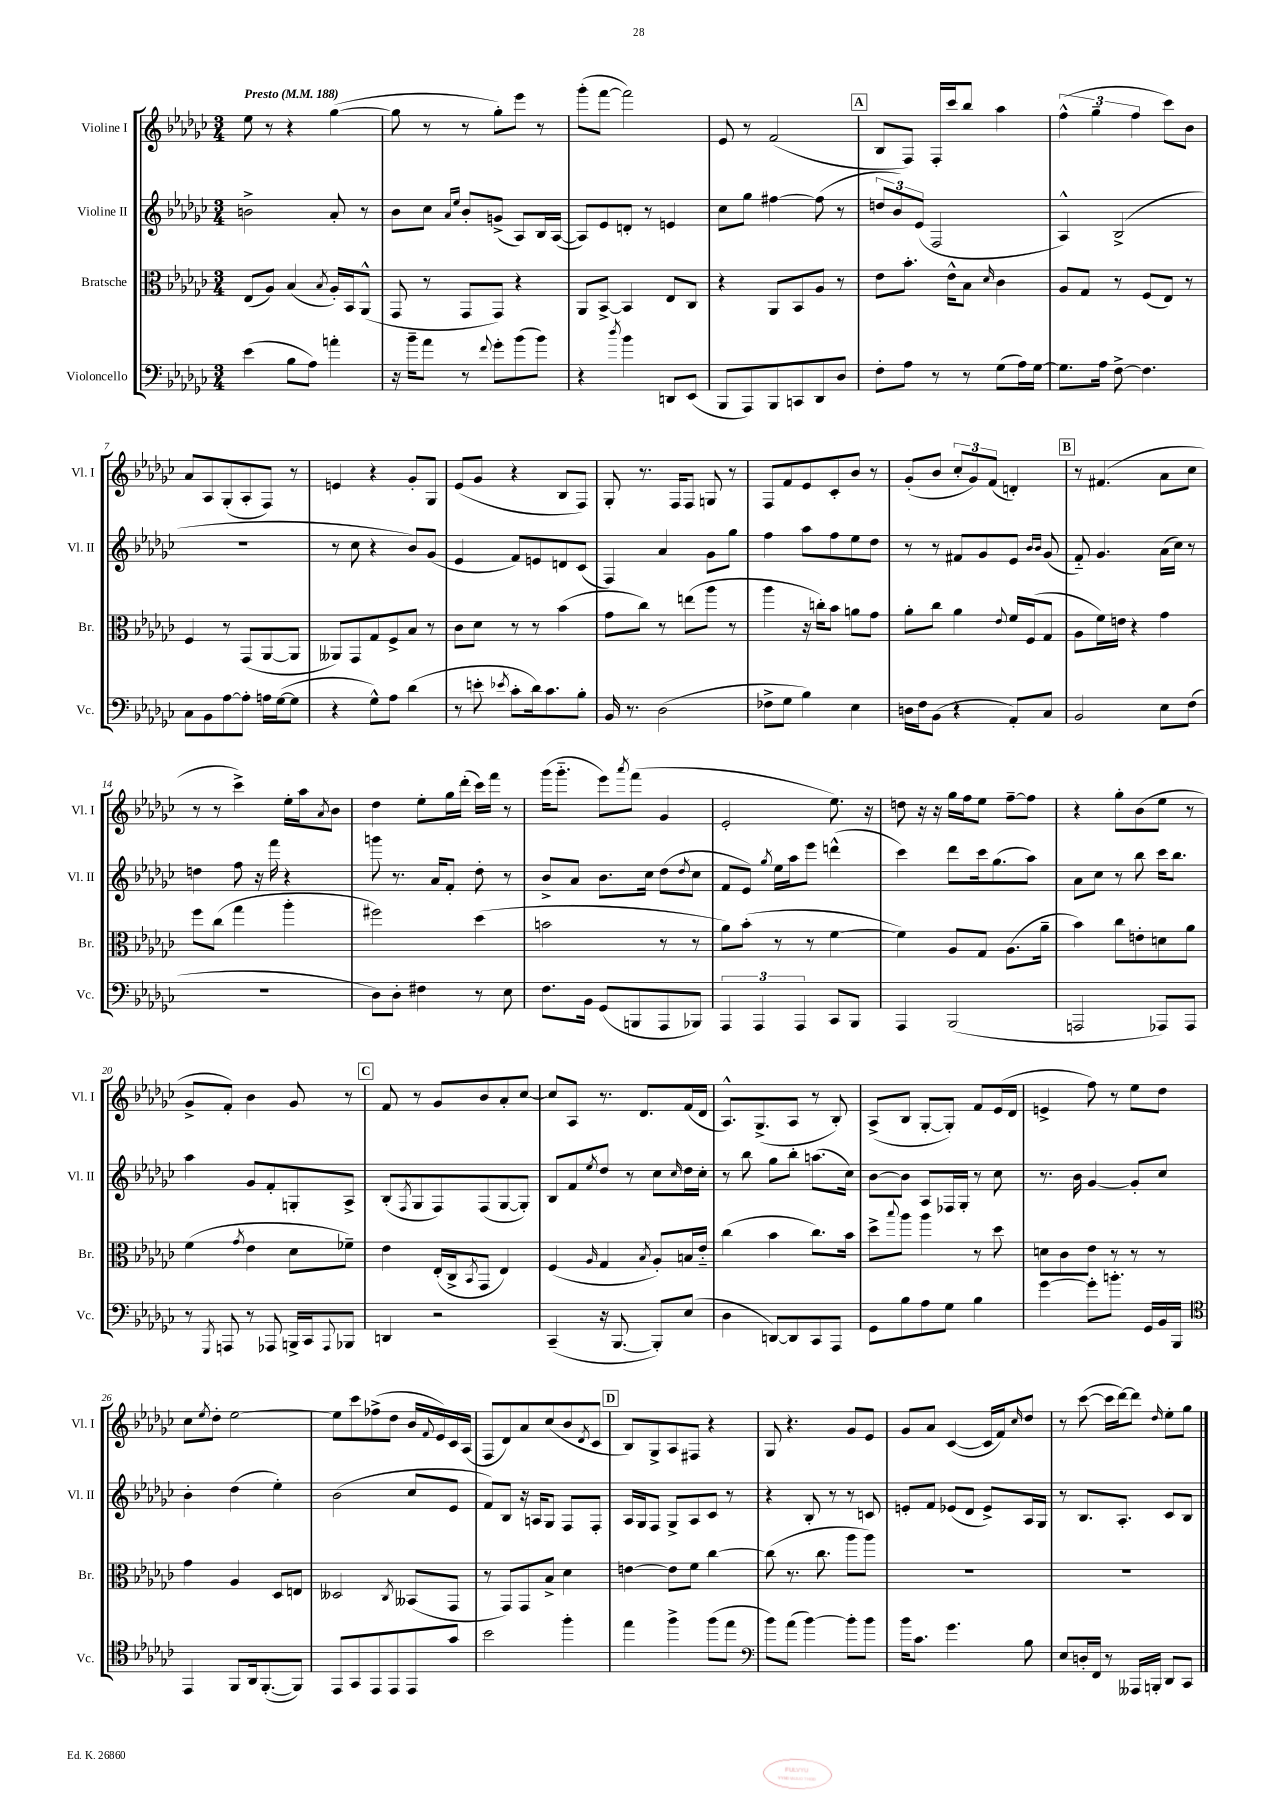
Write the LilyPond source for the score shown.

<<
\new StaffGroup <<
\new Staff = "s0" \with { instrumentName = "Violine I" shortInstrumentName = "Vl. I" } {
    \clef treble \key ges \major \numericTimeSignature \time 3/4 \tempo "Presto" 4 = 188
    ees''8 r8 r4 ges''4~( |
    ges''8 r8 r8 ges''8-.) ees'''8 r8 |
    ges'''8-.( f'''8~ f'''2) |
    ees'8 r8 f'2( |
    \mark \markup { \box "A" } bes8 f8) f16-. ces'''16 bes''8 aes''4 |
    \tuplet 3/2 { f''4-^( ges''4-- f''4 } ces'''8) bes'8 |
    aes'8 aes8 ges8-.( aes8-. f8) r8 |
    e'4 r4 ges'8-. ges8 |
    ees'8( ges'8 r4 bes8 f8) |
    ges8-. r8. f16 f8 g8 r8 |
    f8 f'8 ees'8 ces'8-. bes'8 r8 |
    ges'8-.( bes'8 \tuplet 3/2 { ces''8-. ges'8) f'8( } d'4-.) |
    \mark \markup { \box "B" } r8 fis'4.( aes'8 ces''8 |
    r8 r8 ces'''4->) ees''16-. aes''16 \acciaccatura { aes'8 } bes'8 |
    des''4 ees''8-. ges''16 des'''16-.( ces'''16) f'''16 r8 |
    ges'''16( ges'''8.-_ ees'''8) \acciaccatura { aes'''8 } f'''8( ges'4 |
    ees'2-. ees''8.) r16 |
    d''8 r16 r16 ges''16 f''16 ees''8 f''8~-- f''8 |
    r4 ges''8-. bes'8( ees''8 r8 |
    ges'8-> f'8-.) bes'4 ges'8 r8 |
    \mark \markup { \box "C" } f'8 r8 ges'8 bes'8 aes'8-. ces''8~ |
    ces''8 aes8 r8. des'8. f'16( des'16 |
    aes8.-^) ges8.->( aes8 r8 bes8-.) |
    aes8->( bes8 ges8~-. ges8-.) f'8 ees'16( des'16 |
    e'4-> f''8) r8 ees''8 des''8 |
    ces''8 \acciaccatura { ees''8 } des''8-. ees''2~ |
    ees''8 ces'''8 fes''8->( des''8 bes'16 \appoggiatura { f'8 } ees'16) ces'16 aes16( |
    f8 des'8) aes'8 ces''8( bes'8 \acciaccatura { des'8 } ces'8 |
    \mark \markup { \box "D" } bes8) ges8-> aes8 fis8 r4 |
    ges8 r4. ges'8 ees'8 |
    ges'8 aes'8 ces'4~( ces'16 f'16) \grace { ces''16 } des''8 |
    r8 ces'''8~( ces'''16 des'''16~) des'''8 \grace { des''16 } ees''8-. ges''8 \bar "|." |
}
\new Staff = "s1" \with { instrumentName = "Violine II" shortInstrumentName = "Vl. II" } {
    \clef treble \key ges \major \numericTimeSignature \time 3/4
    b'2-> aes'8-. r8 |
    bes'8 ces''8 \grace { aes'16 ees''16 } bes'8-. g'8->( aes8) bes16 aes16~( |
    aes8) ees'8 d'8-. r8 e'4 |
    ces''8 ges''8 fis''4~ fis''8( r8 |
    \mark \markup { \box "A" } \tuplet 3/2 { d''8 bes'8) ees'8( } f2 |
    aes4-^) bes2->( |
    R2. |
    r8 ces''8 r4 bes'8) ges'8( |
    ees'4 f'8) e'8 d'8 ces'8( |
    f4) aes'4 ges'8 ges''8 |
    f''4 aes''8 f''8 ees''8 des''8 |
    r8 r8 fis'8 ges'8 ees'8 \grace { bes'16 bes'16 } ges'8( |
    \mark \markup { \box "B" } f'8-_) ges'4. aes'16( ces''16) r8 |
    d''4 f''8 r16 f'''16 r4 |
    g'''8 r8. aes'16 f'8-. des''8-. r8 |
    bes'8-> aes'8 bes'8. ces''16 des''8( \acciaccatura { des''8 } ces''8 |
    f'8 ees'8) \acciaccatura { ges''8 } ees''16 aes''16 ees'''8 d'''4-^( |
    ces'''4) des'''8 ces'''16 ges''8.( aes''8) |
    aes'8 ces''8 r8 bes''8 ces'''16 bes''8. |
    aes''4 ges'8 f'8-. g8-. aes8-> |
    \mark \markup { \box "C" } bes8-.( \acciaccatura { f8 } ges8 f8) f8( ges8~ ges8-.) |
    bes8 f'8 \acciaccatura { ees''8 } des''8 r8 ces''8 \grace { ces''16 } des''16 ces''16-. |
    r8 bes''8 ges''8 bes''8-. a''8.( ces''16) |
    bes'8~ bes'8 aes8 fes16 ges16-. r8 ces''8 |
    r8. bes'16 ges'4~ ges'8-. ces''8 |
    bes'4-. des''4( ees''4-.) |
    bes'2( ces''8 ees'8 |
    f'8) bes8 r16 a16 ges8 f8 f8-. |
    \mark \markup { \box "D" } aes16 ges16 f8 ges8-> aes8 ces'8 r8 |
    r4 bes8-. r8 r8 c'8 |
    e'8-. f'8 ees'8( des'8 ees'8->) aes16 ges16 |
    r8 bes8. aes8.-. ces'8 bes8 \bar "|." |
}
\new Staff = "s2" \with { instrumentName = "Bratsche" shortInstrumentName = "Br." } {
    \clef alto \key ges \major \numericTimeSignature \time 3/4
    ees8( aes8) bes4( \acciaccatura { bes8 } aes16-.) bes,16 aes,8-^( |
    ges,8 r8 ges,8 ges,8) r4 |
    aes,8 bes,8~-> bes,4 ees8 ces8 |
    r4 aes,8 bes,8 aes8 r8 |
    \mark \markup { \box "A" } ees'8 bes'8.-. ees'16-^ bes8 \grace { des'16 } ces'4 |
    aes8 ges8 r8 f8( ees8) r8 |
    f4 r8 ges,8( aes,8~ aes,8 |
    aeses,8) ges,8 ges8 f8-> bes8 r8 |
    ces'8 des'8 r8 r8 bes'4( |
    ges'8 ces''8) r8 e''8( aes''8 r8 |
    aes''4 r16 c''16-.) bes'8 a'8 ges'8 |
    aes'8-. ces''8 aes'4 \appoggiatura { ees'8 } f'16 f16( ges8 |
    \mark \markup { \box "B" } aes8 f'16) e'16 r4 ges'4 |
    f''8 ces''8( ges''4 aes''4-. |
    fis''2) des''4( |
    b'2 r8 r8 |
    aes'8) bes'8-.( r8 r8 f'4~ |
    f'4) aes8 ges8 aes8.( aes'16-- |
    bes'4) ces''8 e'8-. d'8 aes'8 |
    f'4( \acciaccatura { ges'8 } ees'4 des'8 fes'8--) |
    \mark \markup { \box "C" } ees'4 ees16-.( ces16-> \acciaccatura { bes,8 } ges,8 ees4) |
    f4( \grace { aes16 } ges4 \acciaccatura { bes8 } aes8-.) b16 ees'16-_ |
    ces''4( bes'4 ces''8.) bes'16 |
    des''8-> \appoggiatura { bes''8 } aes''8 aes''4 r8 des''8 |
    d'8 ces'8 ees'8 r8 r8 r8 |
    ges'4 aes4 des8 e8 |
    deses2 \acciaccatura { ces8 } beses,8( ges,8 |
    r8 ges,8) ges,8 bes8-> des'4 |
    \mark \markup { \box "D" } e'4~ e'8 f'8 ces''4~ |
    ces''8( r8. ces''8. aes''8 aes''8) |
    R2. |
    R2. \bar "|." |
}
\new Staff = "s3" \with { instrumentName = "Violoncello" shortInstrumentName = "Vc." } {
    \clef bass \key ges \major \numericTimeSignature \time 3/4
    ees'4( bes8 aes8) a'4-. |
    r16 bes'16-- aes'8 r8 \appoggiatura { f'8 } ges'8-. bes'8( bes'8) |
    r4 \acciaccatura { des''8 } bes'4 d,8 ees,8( |
    bes,,8 aes,,8) bes,,8 c,8 des,8 des8 |
    \mark \markup { \box "A" } f8-. aes8 r8 r8 ges8( aes16) ges16~ |
    ges8. aes16 f8~-> f4. |
    ces8 bes,8 aes8~ aes8-. a16 ges16~( ges8 |
    r4 ges8-^) aes8 des'4( |
    r8 e'8-. \acciaccatura { ees'8 } ces'8-. des'16) ces'8. bes8-. |
    bes,16 r8. des2( |
    fes8-> ges8 bes4) ees4 |
    d16 f16 bes,8( r4 aes,8-.) ces8 |
    \mark \markup { \box "B" } bes,2 ees8 f8( |
    R2. |
    des8) des8-. fis4 r8 ees8 |
    f8. bes,16 ges,8( b,,8 aes,,8 bes,,8) |
    \tuplet 3/2 { aes,,4 aes,,4 aes,,4 } ces,8 bes,,8 |
    aes,,4 bes,,2( |
    a,,2 aes,,8) aes,,8 |
    r8 \acciaccatura { ges,,8 } a,,8 r8 aes,,8 b,,16-> ces,16 \appoggiatura { aes,,8 } bes,,8 |
    \mark \markup { \box "C" } d,4 r2 |
    ces,4--( r16 bes,,8.~ bes,,8-.) ees8( |
    des4 d,8~) d,8 ces,8 aes,,8 |
    ges,8 bes8 aes8 ges8 bes4 |
    ges'4~ ges'8-. b'8.-. ges,16 bes,16 bes,,16 |
    \clef tenor ees,4 f,8 aes,16 f,8.~-.( f,8) |
    ees,8 ges,8 ees,8 ees,8 ees,8 ges'8 |
    bes'2 f''4-. |
    \mark \markup { \box "D" } ees''4 f''4-> f''8( ees''8 |
    \clef bass bes'8) aes'8( bes'4~) bes'8-. bes'8 |
    bes'16 ces'8. ges'4. bes8 |
    ees8 d16-. f,16 r8 aeses,,16 b,,16-. des,8 ces,8 \bar "|." |
}
>>
>>
